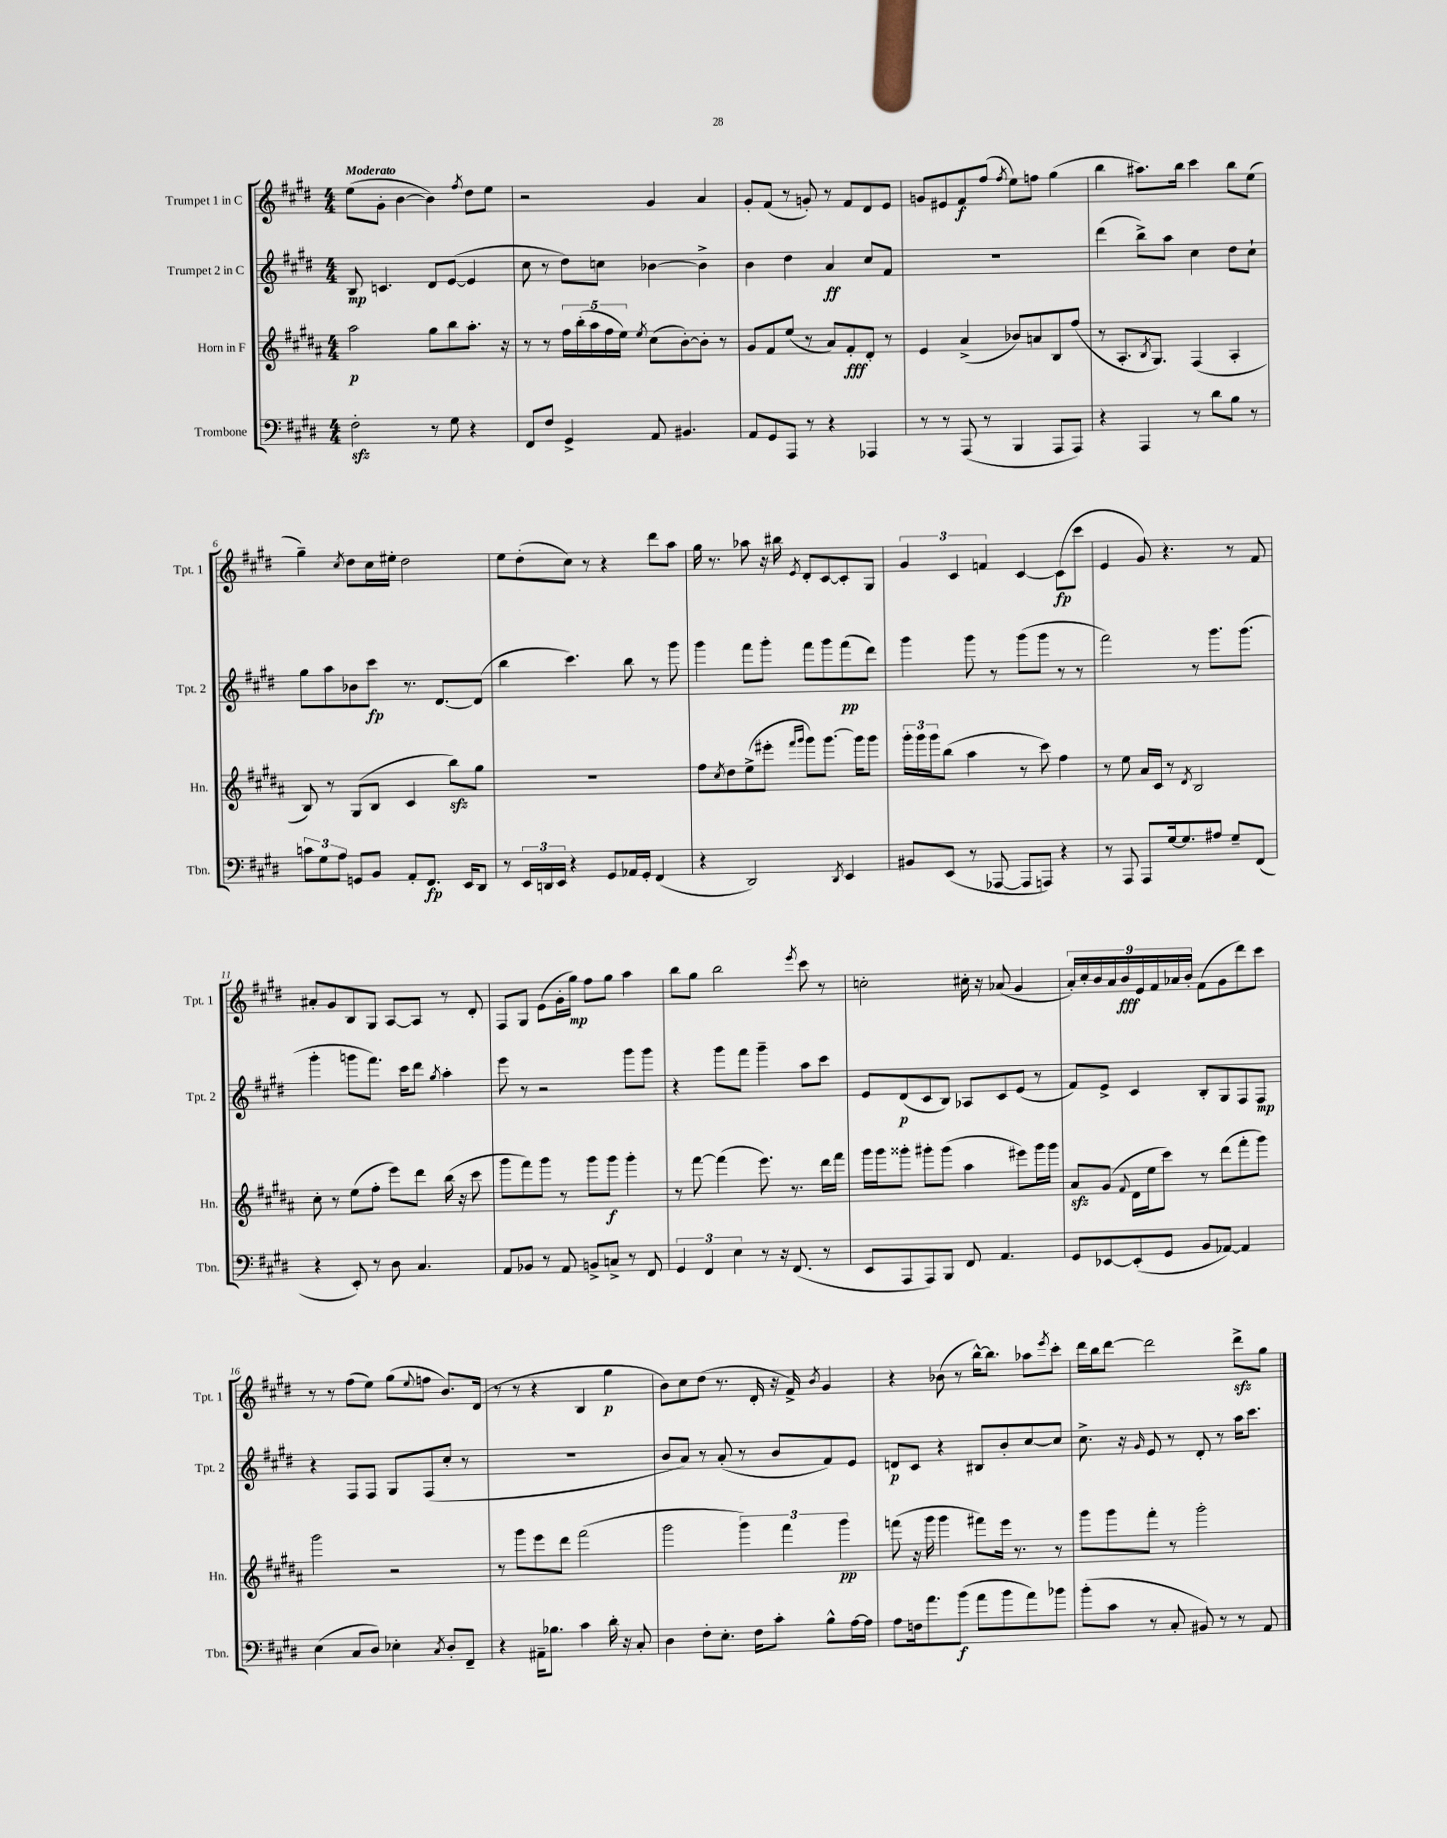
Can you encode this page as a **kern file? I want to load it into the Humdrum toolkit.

**kern	**kern	**kern	**kern
*staff4	*staff3	*staff2	*staff1
*clefF4	*clefG2	*clefG2	*clefG2
*k[f#c#g#d#]	*k[f#c#g#d#a#]	*k[f#c#g#d#]	*k[f#c#g#d#]
*M4/4	*M4/4	*M4/4	*M4/4
2F#'	2aa#	8B	(8ee
.	.	4.c	8g#'
.	.	.	[4b
8r	8gg#	8d#	4b])
8G#	8bb	([8e	.
.	.	.	8qff#
4r	8.aa#'	4e]	8dd#
.	.	.	8ee
.	16r	.	.
=	=	=	=
8FF#	8r	8cc#	2r
8F#	8r	8r	.
4GG#^	20ff#	8dd#)	.
.	(20bb'	.	.
.	20aa#	.	.
.	.	8cc	.
.	20ff#	.	.
.	20ee)	.	.
.	8qee	.	.
8AA	(8cc#	[4b-	4g#
4.BB#	[8b')	.	.
.	8b']	4b-^]	4a
.	8r	.	.
=	=	=	=
8AA	8g#	4b	8g#'
8GG#	8f#	.	(8f#
8AAA	(8ee	4dd#	8r
8r	8r	.	8g')
4r	8a#)	4a	8r
.	8f#'	.	8f#
4AAA-	8d#'	8cc#	8d#
.	8r	8f#	8e
=	=	=	=
8r	4e	1r	8g
8r	.	.	8e#
(8AAA	(4a#^	.	8f#
8r	.	.	(8ff#
.	.	.	8qff#
4BBB	8b-)	.	8ee)
.	8a	.	8ff
8AAA	8B	.	(4gg#
8AAA)	(8ff#	.	.
=	=	=	=
4r	8r	(4ddd#	4bb
.	8.A#'	.	.
4AAA	.	8bb^)	8.aa#)
.	8qB	.	.
.	8.G#)	.	.
.	.	8aa	.
.	.	.	16bb
8r	(4F#	4cc#	4ccc#
8d#	.	.	.
8B	4A#'	8dd#	8bb
8r	.	8cc#`	(8ee
=	=	=	=
12c	8B)	8gg#	4gg#~)
12G#	.	.	.
.	8r	8aa	.
12A	.	.	.
.	.	.	8qcc#
8GG	(8G#	8b-	8dd#
8BB	8B	8ccc#	16cc#
.	.	.	16ee#'
8AA'	4c#	8.r	2dd#
8.FF#	.	.	.
.	.	[8.d#	.
.	8bb)	.	.
16EE	.	.	.
8DD#	8gg#	(8d#]	.
=	=	=	=
8r	1r	4bb	8ee
24EE	.	.	(8dd#'
24DD	.	.	.
24EE	.	.	.
4r	.	4.ccc#)	8cc#)
.	.	.	8r
8GG#	.	.	4r
16AA-	.	8bb	.
16GG#'	.	.	.
(4FF#	.	8r	8ddd#
.	.	8ggg#	8aa
=	=	=	=
4r	8ff#	4ggg#	16gg#
.	.	.	8.r
.	8qcc#	.	.
.	8dd#	.	.
2DD#)	(8ee^	8fff#	8aa-
.	8eee#'	8ggg#'	16r
.	.	.	16bb#
.	16qqfff#	.	.
.	16qqggg#	.	8qe
.	8ggg#)	8fff#	8d#'
.	[8.ggg#	8ggg#	[8c#
8qDD#	.	.	.
4EE	.	(8fff#	8c#']
.	16ggg#]	.	.
.	8ggg#	8ddd#)	8G#
=	=	=	=
8BB#	24ggg#'	4ggg#	6g#
.	24ggg#	.	.
.	24ggg#	.	.
(8EE	(8bb	.	.
.	.	.	6c#
8r	4aa#	8ggg#	.
.	.	.	6f
[8AAA-	.	8r	.
8AAA-]	8r	(8ggg#	[4c#
8AAA)	8ccc#)	8ggg#	.
4r	4ff#	8r	(8c#]
.	.	8r	8ccc#
=	=	=	=
8r	8r	2fff#)	4e
8AAA	8ee	.	.
8AAA	16a#	.	8g#)
.	16c#	.	.
[16G#	8r	.	4.r
8.G#]	.	.	.
.	8qd#	.	.
.	2B	8r	.
8A#	.	8.ggg#	.
8G#~	.	.	8r
.	.	(8.ggg#	.
(8FF#	.	.	8f#
=	=	=	=
4r	8cc#'	4ggg#'	8a#'
.	8r	.	8g#
8EE')	(8ee	8ggg	8B
8r	8ff#'	8.fff#)	8G#
8D#	8eee)	.	[8A
.	.	16ccc#	.
4.C#	8ddd#	8ddd#	8A]
.	.	8qgg#	.
.	(16bb	4aa'	8r
.	16r	.	.
.	8ccc#	.	8d#'
=	=	=	=
8AA	8ggg#	8eee	8F#
8BB-	8fff#)	8r	8G#
8r	8ggg#	2r	(8e
8AA	8r	.	16g#'
.	.	.	16gg#)
8BB^	8ggg#	.	8ff#
8C^	8ggg#	.	8gg#
8r	4ggg#'	8ggg#	4aa
8FF#	.	8ggg#	.
=	=	=	=
6GG#	8r	4r	8bb
.	[8fff#	.	8gg#
6FF#	.	.	.
.	(4fff#]	8ggg#	2bb
6E	.	.	.
.	.	8fff#	.
8r	8.eee)	4ggg#~	.
16r	.	.	.
(8.FF#	8.r	.	.
.	.	.	8qeee
.	.	8aa	8ccc#
8r	16ddd#	8ccc#	8r
.	16fff#	.	.
=	=	=	=
8EE	16ggg#	8e	2cc'
.	16ggg#	.	.
8AAA	8ggg##'	(8d#	.
8AAA)	8ggg#'	8c#	.
8BBB	(8ggg#	8B)	.
8FF#	4aa#	8A-	16cc#'
.	.	.	16r
4.AA	.	8c#	(8a-
.	8eee#)	(8e	4g#
.	16ggg#	8r	.
.	16ggg#	.	.
=	=	=	=
8GG#	8a#	8f#)	18a')
.	.	.	18cc#'
.	.	.	18b
[8EE-	(8g#	8e^	.
.	.	.	18a
.	.	.	18b
.	8qqf#	.	.
(8EE-']	16d#	4c#	.
.	.	.	18e
.	16ee	.	.
.	.	.	18f#
8GG#	8ccc#)	.	.
.	.	.	18a-
.	.	.	18b'
8BB	8r	8B'	(8f#
[8AA-)	(8ddd#	8G#	8g#
4AA-]	8fff#'	8F#	8ddd#)
.	8ggg#)	8F#	8ccc#
=	=	=	=
(4E	2ggg#	4r	8r
.	.	.	8r
8C#	.	8F#	(8ff#
8D#)	.	8F#	8ee)
4E-'	2r	8G#	(8gg#
.	.	.	8qqee
.	.	(8F#	8ff
8qC#	.	.	.
8D#'	.	8cc#'	8.b)
8FF#~	.	8r	.
.	.	.	(16d#
=	=	=	=
4r	8r	1r	8r
.	8ggg#	.	8r
16AA#~	8eee	.	4r
8.B-	.	.	.
.	8ddd#	.	.
4c#	(2fff#	.	4B
16d#'	.	.	4gg#
16r	.	.	.
8C#'	.	.	.
=	=	=	=
4D#	2ggg#	8b	8b)
.	.	8a)	8cc#
8F#'	.	8r	(8dd#
8.E'	.	(8a'	8.r
.	6ggg#)	8r	.
16F#	.	.	16d#'
8c#'	.	8b	16r
.	6fff#	.	.
.	.	.	16f#^)
.	.	.	8qb
8B^^	.	8f#)	4g#
.	6ggg#	.	.
[16A	.	8e	.
16A]	.	.	.
=	=	=	=
8A	(8fff	8d	4r
16F	16r	8c#	.
8.a	16ggg#	.	.
.	4ggg#	4r	(8b-
(8b	.	.	8r
8a	8fff#)	8B#	[16bb^^)
.	.	.	8.bb]
8b	16eee	8b'	.
.	8.r	.	.
8a)	.	[8cc#	8aa-
.	.	.	8qeee
8b-	8r	8cc#]	8ccc#'
=	=	=	=
(8b'	8ggg#	8.cc#^	16ddd#
.	.	.	16bb
8c#	8ggg#	.	[8ddd#
.	.	16r	.
.	.	16qqg#	.
8r	8fff#'	8e	2ddd#]
8C#'	8r	8r	.
8BB#)	2ggg#'	8d#'	.
8r	.	8r	.
8r	.	16aa	8ddd#^
.	.	8.ccc#	.
8AA	.	.	8gg#
==	==	==	==
*-	*-	*-	*-
